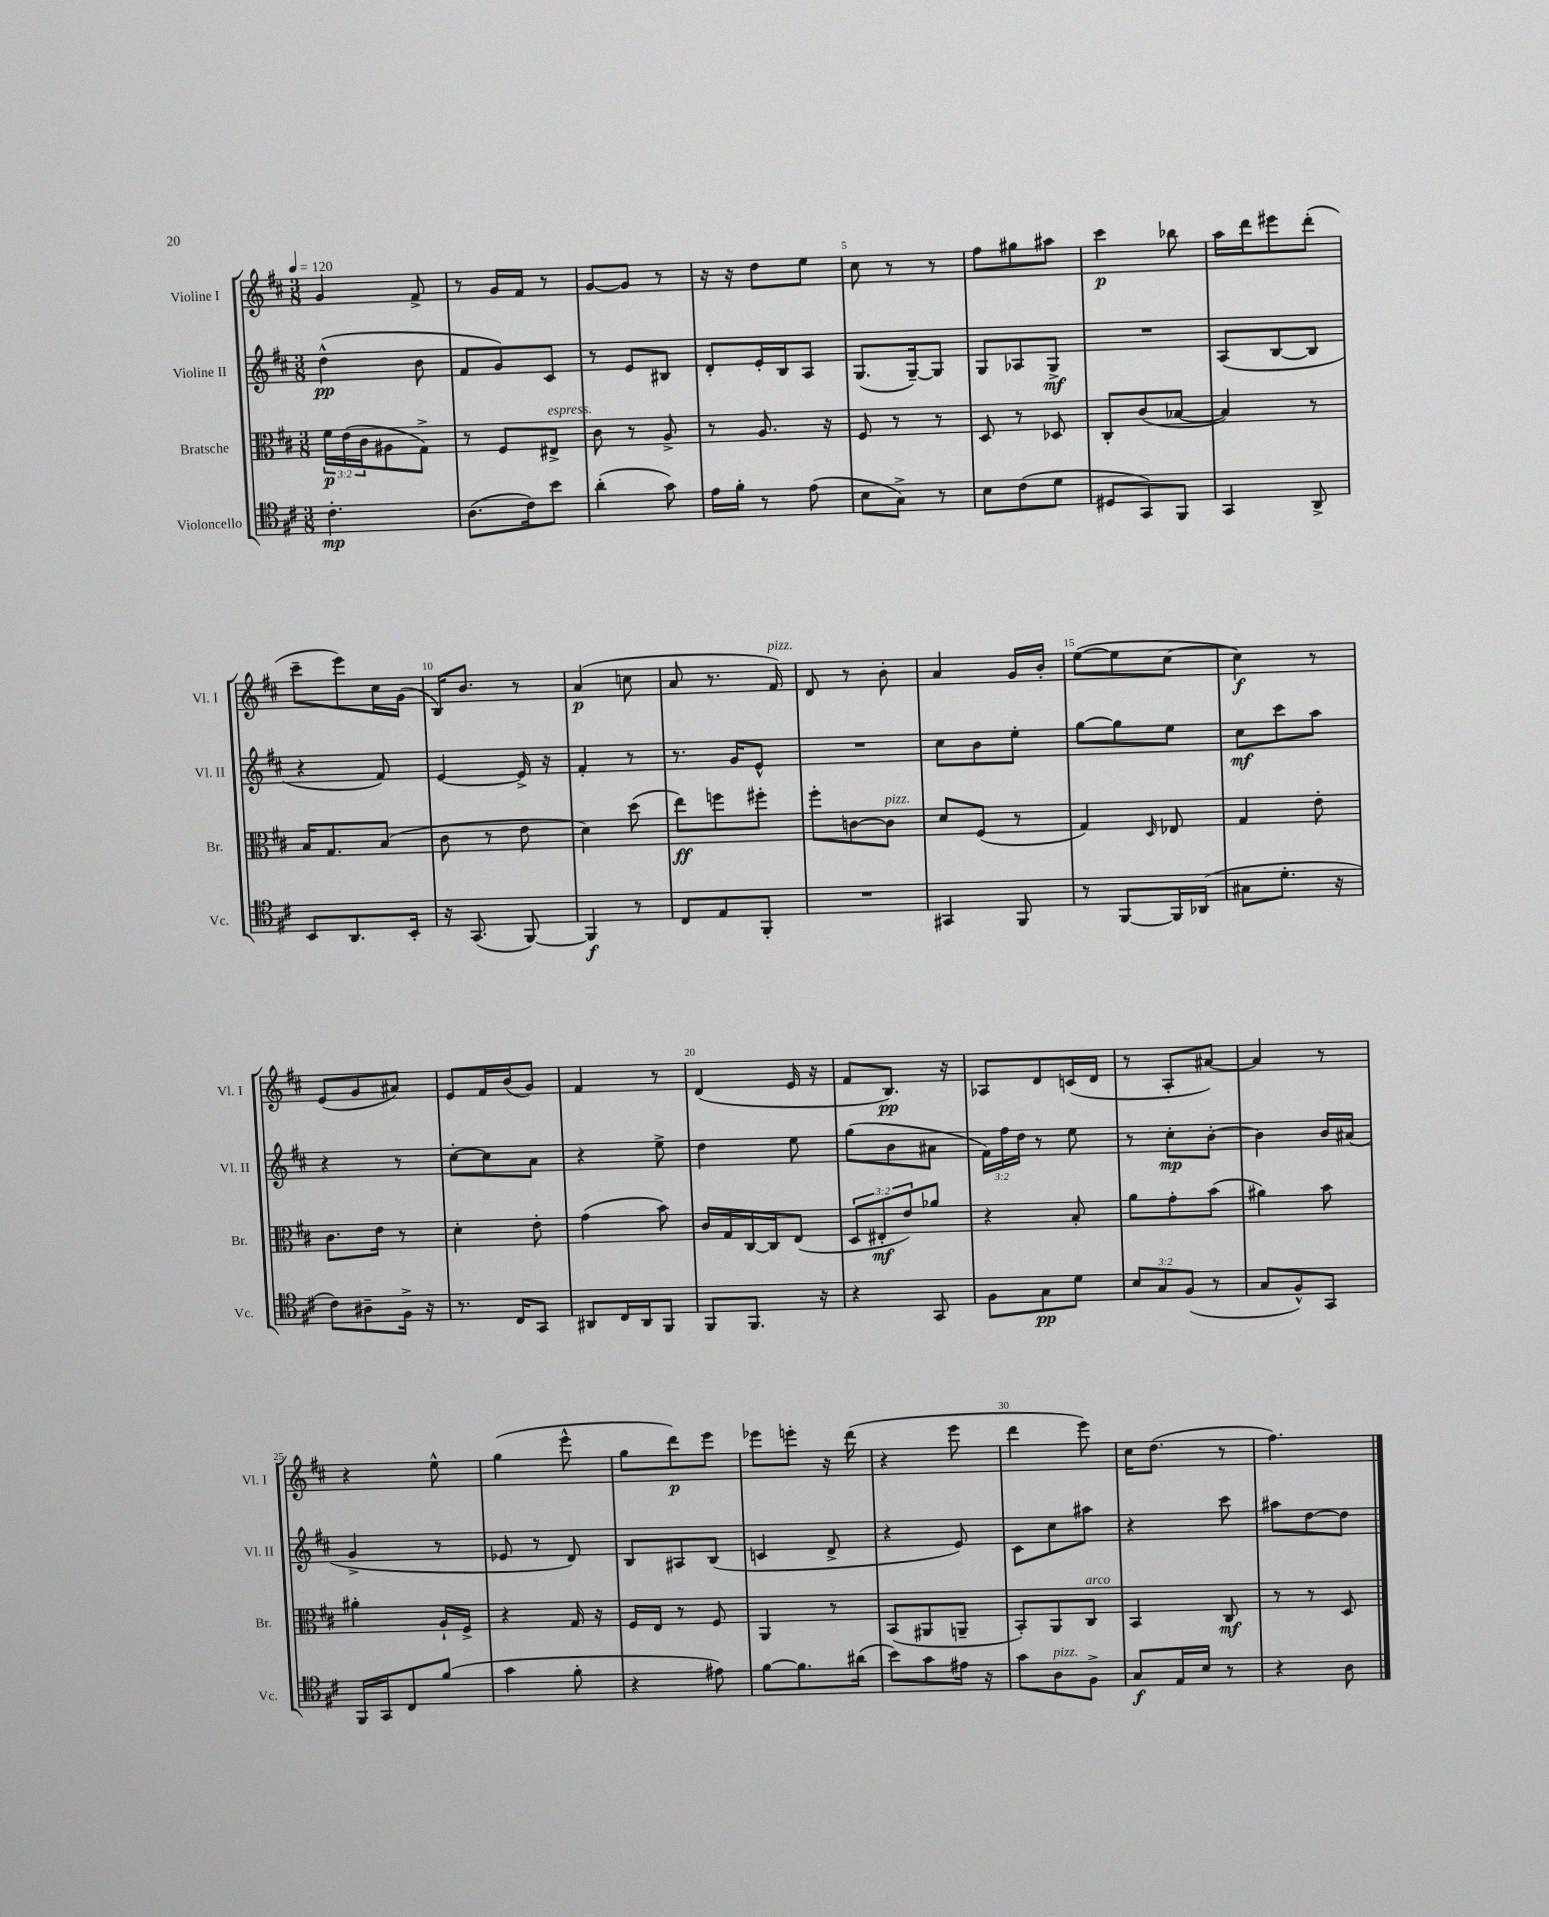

**kern	**kern	**kern	**kern
*staff4	*staff3	*staff2	*staff1
*clefC4	*clefC3	*clefG2	*clefG2
*k[f#c#]	*k[f#c#]	*k[f#c#]	*k[f#c#]
*M3/8	*M3/8	*M3/8	*M3/8
*MM120	*MM120	*MM120	*MM120
4.c#'	24f#	(4dd^^	4g
.	(24e	.	.
.	24c#	.	.
.	8A#	.	.
.	8G^)	8b	8f#^
=	=	=	=
(8.A	8r	8f#	8r
.	8F#	8g)	16g
16c#)	.	.	16f#
8b	8E#^	8c#	8r
=	=	=	=
(4a'	8c#	8r	[8g
.	8r	8e	8g]
8g)	8A^	8B#	8r
=	=	=	=
16e	8r	8d'	16r
16f#'	.	.	16r
8r	8.A	16e'	8dd
.	.	16B	.
(8e	.	8A	8ee
.	16r	.	.
=	=	=	=
8B	8F#	(8.G	8cc#
8G^)	8r	.	8r
.	.	[16G~)	.
8r	8r	8G]	8r
=	=	=	=
8B	8D	8G	8ff#
(8c#	8r	8A-	8gg#
8d	8D-	8G^	8aa#
=	=	=	=
8D#	8C#'	4.r	4ccc#
8GG)	(8c#	.	.
8FF#	[8B-	.	8bb-
=	=	=	=
4GG	4B-])	(8A	16aa
.	.	.	16ddd
.	.	[8B	8eee#
8AA^	8r	8B]	(8ddd'
=	=	=	=
8BB	16B	4r	8ccc#~
.	8.G	.	.
8.AA	.	.	8eee)
.	(8B	8f#)	16cc#
16BB'	.	.	(16g
=	=	=	=
16r	8c#	[4e	16B)
(8.GG	.	.	8.b
.	8r	.	.
[8FF#)	8e	16e^]	8r
.	.	16r	.
=	=	=	=
4FF#]	4d)	4f#'	(4a
8r	(8dd	8r	8cc
=	=	=	=
8C#	8ee)	8.r	8a
8E	8ff	.	8.r
.	.	16g	.
8FF#'	8ff#'	8e^^	.
.	.	.	16f#)
=	=	=	=
4.r	8ff#'	4.r	8d
.	[8c	.	8r
.	8c]	.	8b'
=	=	=	=
4GG#	8d	8cc#	4a
.	(8F#	8b	.
8FF#	8r	8ee'	16g
.	.	.	16b'
=	=	=	=
8r	4G)	[8gg	([8ee
[8FF#	.	8gg]	8ee]
.	16qqD	.	.
16FF#]	8E-	8ee	[8cc#
(16AA-	.	.	.
=	=	=	=
8G#	4G	8cc#	4cc#])
8.d'	.	8ccc#	.
.	8e'	8aa	8r
16r	.	.	.
=	=	=	=
8c#)	8.c#	4r	(8e
8A#~	.	.	8g
.	16e	.	.
16F#^	8r	8r	8a#)
16r	.	.	.
=	=	=	=
8.r	4d'	[8cc#'	8e
.	.	8cc#]	16f#
16C#	.	.	(16b
8GG	8e'	8a	8g)
=	=	=	=
8AA#	(4g	4r	4f#
16C#	.	.	.
16AA#	.	.	.
8FF#	8b)	8ee^	8r
=	=	=	=
8FF#	16c#	4dd	(4d
.	16G	.	.
8.FF#	[16C#	.	.
.	16C#]	.	.
.	(8E	8ee	16e
16r	.	.	16r
=	=	=	=
4r	12D	(8gg	8f#
.	12E#'	.	.
.	.	8b	8.B)
.	12e)	.	.
8GG	8a-	8a#	.
.	.	.	16r
=	=	=	=
8F#	4r	24f#)	8A-
.	.	24ff#	.
.	.	24dd	.
8G	.	8r	8d
8d	8B'	8ee	(16c
.	.	.	16d
=	=	=	=
12B	8a	8r	8r
12G	.	.	.
.	8g'	8cc#'	8A'
(12F#	.	.	.
8r	(8b	[8b'	[8a#)
=	=	=	=
8G	4a#)	4b]	4a#]
8F#^^)	.	.	.
8GG	8b	16b	8r
.	.	(16a#	.
=	=	=	=
16FF#	4a#'	4g^	4r
16GG	.	.	.
8C#	.	.	.
(8f#	16A`	8r	8ee^^
.	16F#^	.	.
=	=	=	=
4g	4r	8e-	(4gg
.	.	8r	.
8f#'	16G	8d)	8eee^^
.	16r	.	.
=	=	=	=
4r	16F#	8B	8gg
.	16E	.	.
.	8r	8A#	8ddd)
8e#)	8F#	(8B	8eee
=	=	=	=
[8f#	4AA	4c	8eee-
8.f#]	.	.	8eee'
.	8r	8d^	16r
(16a#	.	.	(16ddd
=	=	=	=
8b)	(8BB	4r	4r
8g	8AA#	.	.
16e#	8AA~	8e)	8eee
16r	.	.	.
=	=	=	=
8g	8BB')	8c#	4ddd
8A	8AA	8cc#	.
8F#^	8C#	8aa#	8eee)
=	=	=	=
8G	4BB	4r	16cc#
.	.	.	(8.dd
16E	.	.	.
16B	.	.	.
8r	8C#	8ccc#	8r
=	=	=	=
4r	8r	8aa#	4.ff#)
.	8r	[8dd	.
8A	8D	8dd]	.
==	==	==	==
*-	*-	*-	*-
